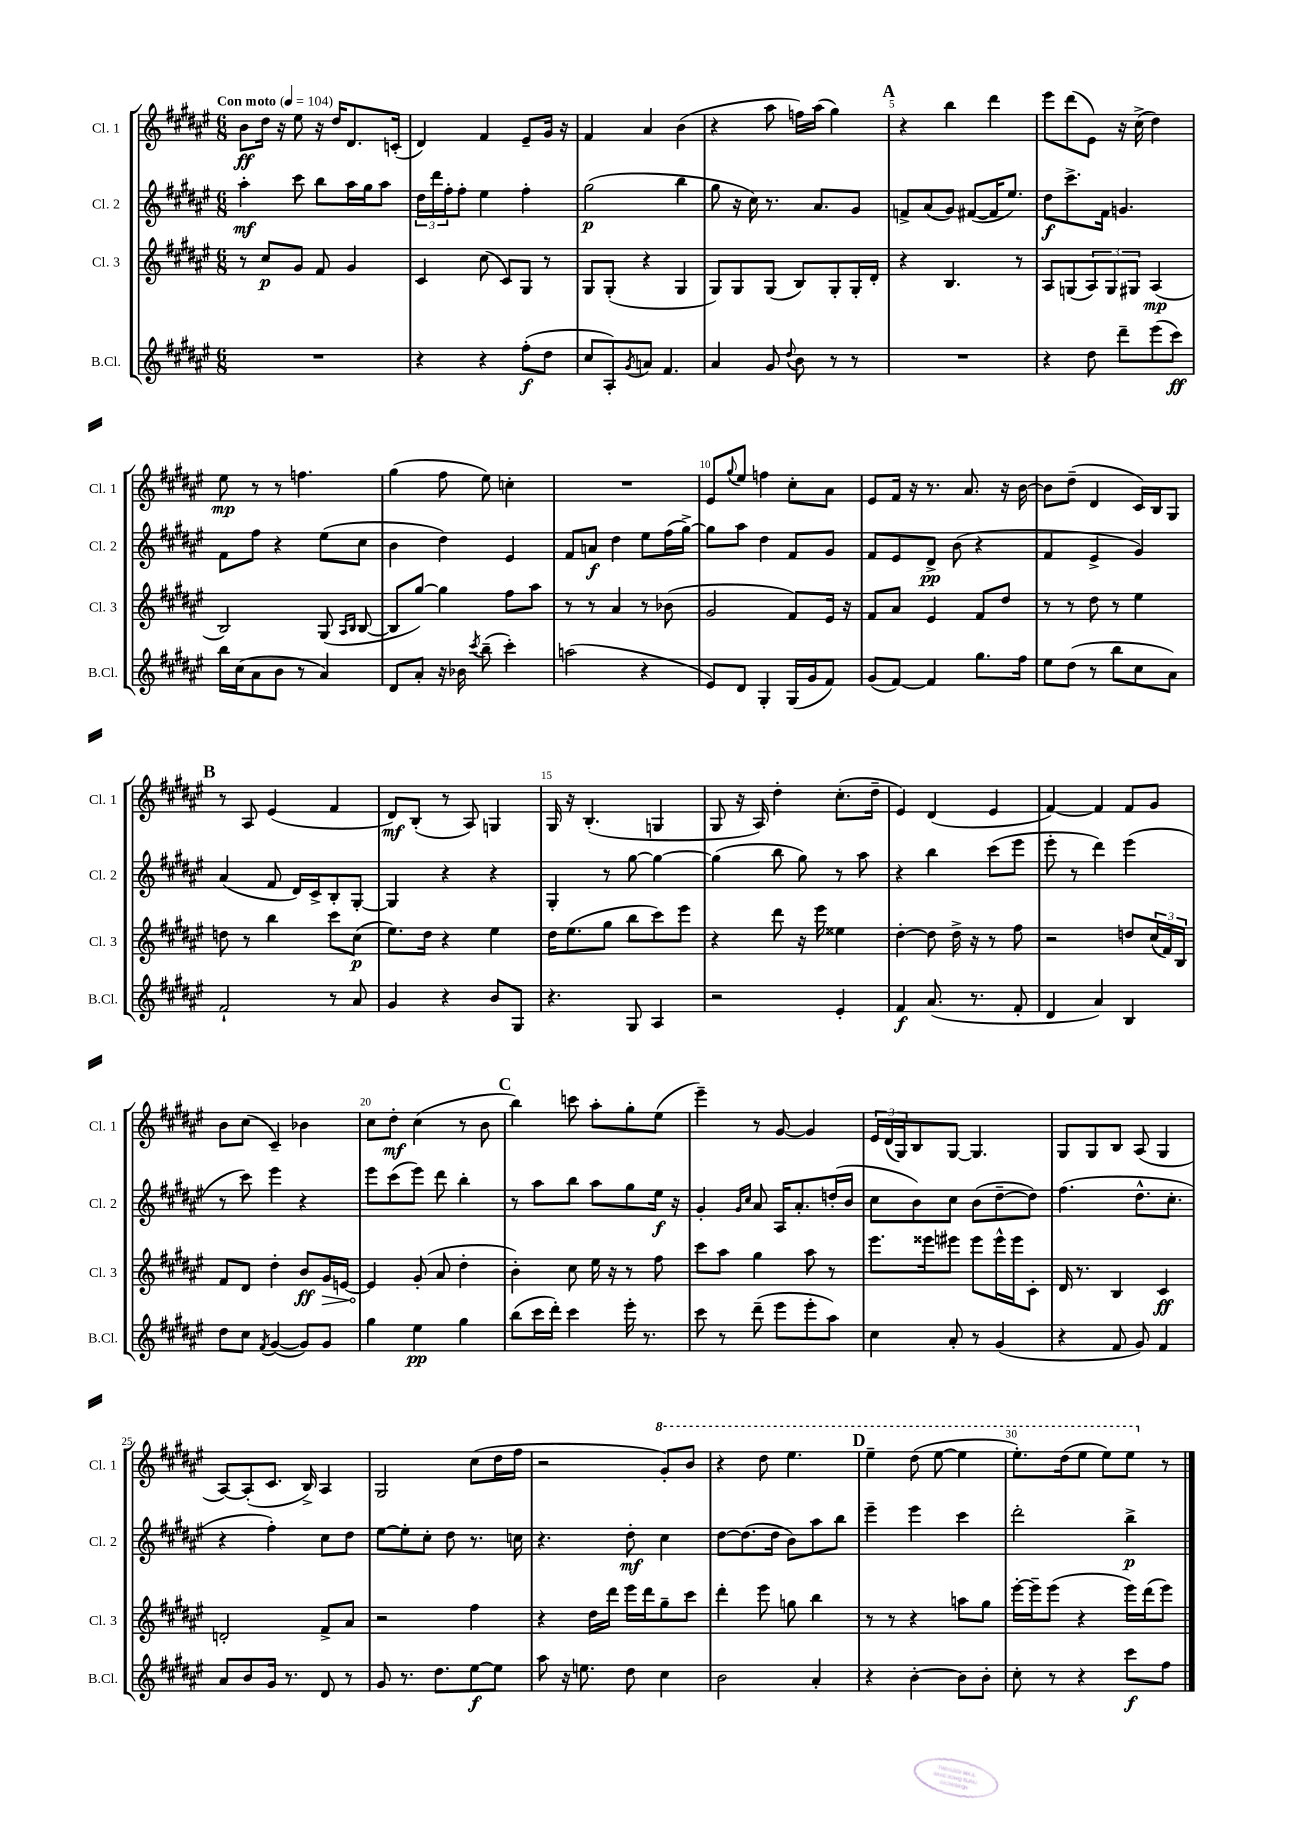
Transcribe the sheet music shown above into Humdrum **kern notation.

**kern	**dynam	**kern	**dynam	**kern	**dynam	**kern	**dynam
*part4	*part4	*part3	*part3	*part2	*part2	*part1	*part1
*staff4	*staff4	*staff3	*staff3	*staff2	*staff2	*staff1	*staff1
*I"B.Cl.	*	*I"Cl. 3	*	*I"Cl. 2	*	*I"Cl. 1	*
*I'B.Cl.	*	*I'Cl. 3	*	*I'Cl. 2	*	*I'Cl. 1	*
*clefG2	*	*clefG2	*	*clefG2	*	*clefG2	*
*k[f#c#g#d#a#e#]	*	*k[f#c#g#d#a#e#]	*	*k[f#c#g#d#a#e#]	*	*k[f#c#g#d#a#e#]	*
*M6/8	*	*M6/8	*	*M6/8	*	*M6/8	*
*MM104	*	*MM104	*	*MM104	*	*MM104	*
=1	=1	=1	=1	=1	=1	=1	=1
!	!	!	!	!	!	!LO:TX:a:B:t=Con moto	!
2.r	.	8r	.	4aa#'\	mf	8b\L	ff
.	.	8cc#/L	p	.	.	16dd#\Jk	.
.	.	.	.	.	.	16r	.
.	.	8g#/J	.	8ccc#\	.	8ee#\	.
.	.	8f#/	.	8bb\L	.	16r	.
.	.	.	.	.	.	16dd#/KL	.
.	.	4g#/	.	16aa#\L	.	8.d#/	.
.	.	.	.	16gg#\J	.	.	.
.	.	.	.	8aa#\J	.	.	.
.	.	.	.	.	.	(16cn'/Jk	.
=2	=2	=2	=2	=2	=2	=2	=2
4r	.	4c#/	.	24dd#\LL	.	4d#/)	.
.	.	.	.	24ddd#\	.	.	.
.	.	.	.	24ff#'\J	.	.	.
.	.	.	.	8ff#'\J	.	.	.
4r	.	(8cc#\	.	4ee#\	.	4f#/	.
.	.	8c#/L)	.	.	.	.	.
(8ff#'\L	f	8G#/J	.	4ff#'\	.	8e#~/L	.
8dd#\J	.	8r	.	.	.	16g#/Jk	.
.	.	.	.	.	.	16r	.
=3	=3	=3	=3	=3	=3	=3	=3
8cc#/L	.	8G#/L	.	(2gg#\	p	4f#/	.
8A#'/)	.	(8G#'/J	.	.	.	.	.
8qg#/	.	.	.	.	.	.	.
8an/J	.	4r	.	.	.	4a#/	.
4.f#/	.	.	.	.	.	.	.
.	.	4G#/	.	4bb\	.	(4b\	.
=4	=4	=4	=4	=4	=4	=4	=4
4a#/	.	8G#/L)	.	8gg#\	.	4r	.
.	.	8G#/	.	16r	.	.	.
.	.	.	.	16cc#\)	.	.	.
8g#/	.	(8G#/J	.	8.r	.	8aa#\	.
8qqdd#/	.	.	.	.	.	.	.
8b\	.	8B/L)	.	.	.	16ffn\LL)	.
.	.	.	.	8.a#/L	.	(16aa#\JJ	.
8r	.	8G#'/	.	.	.	4gg#\)	.
8r	.	16G#'/L	.	8g#/J	.	.	.
.	.	16d#'/JJ	.	.	.	.	.
!!LO:REH:place=s1:t=A
=5	=5	=5	=5	=5	=5	=5	=5
2.r	.	4r	.	8fn^/L	.	4r	.
.	.	.	.	(8a#/	.	.	.
.	.	4.B/	.	8g#/J)	.	4bb\	.
.	.	.	.	([8f#X/L	.	.	.
.	.	.	.	16f#/K]	.	4ddd#\	.
.	.	.	.	8.ee#/J)	.	.	.
.	.	8r	.	.	.	.	.
=6	=6	=6	=6	=6	=6	=6	=6
4r	.	8A#/L	.	8dd#\L	f	8eee#\L	.
.	.	(8Gn/	.	8.ccc#^\	.	(8ddd#\	.
8dd#\	.	12A#/)	.	.	.	8e#\J)	.
.	.	.	.	16f#\Jk	.	.	.
.	.	12G/	.	.	.	.	.
8ddd#~\L	.	.	.	4.gn/	.	16r	.
.	.	12G#X/J	.	.	.	.	.
.	.	.	.	.	.	(16cc#^\	.
(8eee#\	.	(4A#/	mp	.	.	4dd#\)	.
8ccc#\J)	ff	.	.	.	.	.	.
!!LO:LB:g=z
=7	=7	=7	=7	=7	=7	=7	=7
16bb\LL	.	2B/)	.	8f#\L	.	8ee#\	mp
(16cc#\J	.	.	.	.	.	.	.
8a#\	.	.	.	8ff#\J	.	8r	.
8b\J	.	.	.	4r	.	8r	.
8r	.	.	.	.	.	4.ffn\	.
4a#/)	.	(8G#/	.	(8ee#\L	.	.	.
.	.	16qqA#/LL	.	.	.	.	.
.	.	16qqB/JJ	.	.	.	.	.
.	.	[8B/	.	8cc#\J	.	.	.
=8	=8	=8	=8	=8	=8	=8	=8
8d#/L	.	8B/L]	.	4b\	.	(4gg#\	.
8a#'/J	.	[8gg#/J)	.	.	.	.	.
16r	.	4gg#\]	.	4dd#\)	.	8ff#\	.
16b-X\	.	.	.	.	.	.	.
8qccc#/	.	.	.	.	.	.	.
(8bb~\	.	.	.	.	.	8ee#\)	.
4ccc#'\)	.	8ff#\L	.	4e#/	.	4ccn'\	.
.	.	8aa#\J	.	.	.	.	.
=9	=9	=9	=9	=9	=9	=9	=9
(2aan\	.	8r	.	8f#/L	.	2.r	.
.	.	8r	.	8an/J	f	.	.
.	.	4a#/	.	4dd#\	.	.	.
4r	.	8r	.	8ee#\L	.	.	.
.	.	(8b-X\	.	(16ff#\L	.	.	.
.	.	.	.	[16gg#^\JJ)	.	.	.
=10	=10	=10	=10	=10	=10	=10	=10
8e#/L)	.	2g#/	.	8gg#\L]	.	8e#/L	.
.	.	.	.	.	.	8qqgg#/	.
8d#/J	.	.	.	8aa#\J	.	8ee#/J	.
4G#'/	.	.	.	4dd#\	.	4ffn\	.
(16G#/LL	.	8f#/L)	.	8f#/L	.	8cc#'\L	.
16g#/J	.	.	.	.	.	.	.
8f#/J)	.	16e#/Jk	.	8g#/J	.	8a#\J	.
.	.	16r	.	.	.	.	.
=11	=11	=11	=11	=11	=11	=11	=11
(8g#/L	.	8f#/L	.	8f#/L	.	8e#/L	.
[8f#/J)	.	8a#/J	.	8e#/	.	16f#/Jk	.
.	.	.	.	.	.	16r	.
4f#/]	.	4e#/	.	8d#^/J	pp	8.r	.
.	.	.	.	(8b\	.	.	.
.	.	.	.	.	.	8.a#/	.
8.gg#\L	.	8f#/L	.	4r	.	.	.
.	.	8dd#/J	.	.	.	16r	.
16ff#\Jk	.	.	.	.	.	[16b\	.
=12	=12	=12	=12	=12	=12	=12	=12
8ee#\L	.	8r	.	4f#/	.	8b\L]	.
(8dd#\J	.	8r	.	.	.	(8dd#~\J	.
8r	.	8dd#\	.	4e#^/	.	4d#/	.
8bb\L	.	8r	.	.	.	.	.
8cc#\	.	4ee#\	.	4g#/)	.	16c#/LL)	.
.	.	.	.	.	.	16B/J	.
8a#\J)	.	.	.	.	.	8G#/J	.
!!LO:LB:g=z
!!LO:REH:place=s1:t=B
=13	=13	=13	=13	=13	=13	=13	=13
2f#`/	.	8ddn\	.	(4a#/	.	8r	.
.	.	8r	.	.	.	8A#/	.
.	.	4bb\	.	8f#/	.	(4e#/	.
.	.	.	.	16d#/LL)	.	.	.
.	.	.	.	16c#^/J	.	.	.
8r	.	8ccc#\L	.	8B'/	.	4f#/	.
8a#/	.	(8cc#\J	p	[8G#'/J	.	.	.
=14	=14	=14	=14	=14	=14	=14	=14
4g#/	.	8.ee#\L)	.	4G#/]	.	8d#/L)	mf
.	.	.	.	.	.	(8B'/J	.
.	.	16dd#\Jk	.	.	.	.	.
4r	.	4r	.	4r	.	8r	.
.	.	.	.	.	.	8A#/)	.
8b/L	.	4ee#\	.	4r	.	4Gn/	.
8G#/J	.	.	.	.	.	.	.
=15	=15	=15	=15	=15	=15	=15	=15
4.r	.	16dd#\KL	.	4G#'/	.	16G#/	.
.	.	(8.ee#\	.	.	.	16r	.
.	.	.	.	.	.	(4.B'/	.
.	.	8gg#\J	.	8r	.	.	.
8G#/	.	8bb\L	.	[8gg#\	.	.	.
4A#/	.	8ccc#\)	.	4gg#\_	.	4Gn/	.
.	.	8eee#\J	.	.	.	.	.
=16	=16	=16	=16	=16	=16	=16	=16
2r	.	4r	.	(4gg#\]	.	8G#/	.
.	.	.	.	.	.	16r	.
.	.	.	.	.	.	16A#/)	.
.	.	8ddd#\	.	8bb\	.	4dd#'\	.
.	.	16r	.	8gg#\)	.	.	.
.	.	16eee#\	.	.	.	.	.
4e#'/	.	4ee##X\	.	8r	.	(8.cc#'\L	.
.	.	.	.	8aa#\	.	.	.
.	.	.	.	.	.	16dd#~\Jk	.
=17	=17	=17	=17	=17	=17	=17	=17
4f#/	f	[4dd#'\	.	4r	.	4e#/)	.
(8.a#/	.	8dd#\]	.	4bb\	.	(4d#/	.
.	.	16dd#^\	.	.	.	.	.
8.r	.	16r	.	.	.	.	.
.	.	8r	.	(8ccc#\L	.	4e#/	.
8f#'/	.	8ff#\	.	8eee#\J	.	.	.
=18	=18	=18	=18	=18	=18	=18	=18
4d#/	.	2r	.	8eee#'\	.	[4f#/)	.
.	.	.	.	8r	.	.	.
4a#/)	.	.	.	4ddd#\)	.	4f#/]	.
4B/	.	8ddn/L	.	(4eee#\	.	8f#/L	.
.	.	(24cc#/L	.	.	.	8g#/J	.
.	.	24f#/)	.	.	.	.	.
.	.	24B/JJ	.	.	.	.	.
!!LO:LB:g=z
=19	=19	=19	=19	=19	=19	=19	=19
8dd#\L	.	8f#/L	.	8r	.	8b\L	.
8cc#\J	.	8d#/J	.	8ccc#\)	.	(8cc#\J	.
8qf#/	.	.	.	.	.	.	.
([4g#/	.	4dd#'\	.	4eee#\	.	4c#~/)	.
8g#/L])	.	8b/L	ff	4r	.	4b-X\	.
!	!	!	!LO:HP:b	!	!	!	!
8g#/J	.	16g#/L	>	.	.	.	.
.	.	[16en/JJ	.	.	.	.	.
=20	=20	=20	=20	=20	=20	=20	=20
4gg#\	.	4e/]	.	8eee#\L	.	8cc#\L	.
.	.	.	.	(8ccc#\	.	8dd#'\J	mf
4ee#\	pp	(8g#'/	]	8eee#\J)	.	(4cc#\	.
.	.	8a#/	.	8ddd#\	.	.	.
4gg#\	.	4dd#'\	.	4bb'\	.	8r	.
.	.	.	.	.	.	8b\	.
!!LO:REH:place=s1:t=C
=21	=21	=21	=21	=21	=21	=21	=21
(8bb\L	.	4b'\)	.	8r	.	4bb\)	.
16ccc#\L	.	.	.	8aa#\L	.	.	.
16ddd#'\JJ)	.	.	.	.	.	.	.
4ccc#\	.	8cc#\	.	8bb\J	.	8cccn\	.
.	.	16ee#\	.	8aa#\L	.	8aa#'\L	.
.	.	16r	.	.	.	.	.
16eee#'\	.	8r	.	8gg#\	.	8gg#'\	.
8.r	.	.	.	.	.	.	.
.	.	8ff#\	.	16ee#\Jk	f	(8ee#\J	.
.	.	.	.	16r	.	.	.
=22	=22	=22	=22	=22	=22	=22	=22
8ccc#\	.	8ccc#\L	.	4g#'/	.	4eee#~\)	.
8r	.	8aa#\J	.	.	.	.	.
.	.	.	.	16qqg#/LL	.	.	.
.	.	.	.	16qqcc#/JJ	.	.	.
(8ddd#~\	.	4gg#\	.	8a#/	.	8r	.
8eee#\L	.	.	.	16A#/KL	.	[8g#/	.
.	.	.	.	8.a#'/	.	.	.
8eee#'\	.	8aa#\	.	.	.	4g#/]	.
8aa#\J)	.	8r	.	(16ddn'/L	.	.	.
.	.	.	.	16b/JJ	.	.	.
=23	=23	=23	=23	=23	=23	=23	=23
4cc#\	.	8.eee#\L	.	8cc#\L	.	24e#/LL	.
.	.	.	.	.	.	(24d#/	.
.	.	.	.	.	.	24G#/J)	.
.	.	.	.	8b\)	.	8B/	.
.	.	16eee##X\k	.	.	.	.	.
8a#'/	.	8eee#X\J	.	8cc#\J	.	[8G#/J	.
8r	.	8eee#\L	.	(8b\L	.	4.G#/]	.
(4g#/	.	16eee#^^\L	.	[8dd#~\	.	.	.
.	.	16eee#\J	.	.	.	.	.
.	.	8c#'\J	.	8dd#\J])	.	.	.
=24	=24	=24	=24	=24	=24	=24	=24
4r	.	16d#/	.	(4.ff#\	.	8G#/L	.
.	.	8.r	.	.	.	.	.
.	.	.	.	.	.	8G#/	.
8f#/	.	4B/	.	.	.	8B/J	.
8g#/)	.	.	.	8.dd#^^\L	.	(8A#/	.
4f#/	.	4c#/	ff	.	.	4G#/	.
.	.	.	.	8.cc#'\J	.	.	.
!!LO:LB:g=z
=25	=25	=25	=25	=25	=25	=25	=25
8a#/L	.	2dn'/	.	4r	.	[8A#/L)	.
8b/	.	.	.	.	.	(8A#'/]	.
16g#/Jk	.	.	.	4ff#'\)	.	8.c#/J	.
8.r	.	.	.	.	.	.	.
.	.	.	.	.	.	16B^/)	.
8d#/	.	8f#^/L	.	8cc#\L	.	4A#/	.
8r	.	8a#/J	.	8dd#\J	.	.	.
=26	=26	=26	=26	=26	=26	=26	=26
8g#/	.	2r	.	[8ee#\L	.	2G#/	.
8.r	.	.	.	8ee#'\]	.	.	.
.	.	.	.	8cc#'\J	.	.	.
8.dd#\L	.	.	.	.	.	.	.
.	.	.	.	8dd#\	.	.	.
[8ee#\	f	4ff#\	.	8.r	.	(8cc#\L	.
8ee#\J]	.	.	.	.	.	16dd#\L	.
.	.	.	.	16ccn\	.	16ff#\JJ	.
=27	=27	=27	=27	=27	=27	=27	=27
8aa#\	.	4r	.	4.r	.	2r	.
16r	.	.	.	.	.	.	.
8.een\	.	.	.	.	.	.	.
.	.	16dd#\LL	.	.	.	.	.
.	.	16ddd#\JJ	.	.	.	.	.
8dd#\	.	16eee#\LL	.	8dd#'\	mf	.	.
.	.	16ddd#\J	.	.	.	.	.
*	*	*	*	*	*	*8va	*
4cc#\	.	8gg#~\	.	4cc#\	.	8gg#'/L)	.
.	.	8ccc#\J	.	.	.	8bb/J	.
=28	=28	=28	=28	=28	=28	=28	=28
2b\	.	4ddd#'\	.	[8dd#\L	.	4r	.
.	.	.	.	(8.dd#\]	.	.	.
.	.	8eee#\	.	.	.	8ddd#\	.
.	.	.	.	16dd#\Jk	.	.	.
.	.	8ggn\	.	8b\L)	.	4.eee#\	.
4a#'/	.	4bb\	.	8aa#\	.	.	.
.	.	.	.	8bb\J	.	.	.
!!LO:REH:place=s1:t=D
=29	=29	=29	=29	=29	=29	=29	=29
4r	.	8r	.	4eee#~\	.	4eee#~\	.
.	.	8r	.	.	.	.	.
[4b'\	.	4r	.	4eee#\	.	(8ddd#\	.
.	.	.	.	.	.	[8eee#\	.
8b\L]	.	8aan\L	.	4ccc#\	.	4eee#\]	.
8b'\J	.	8gg#\J	.	.	.	.	.
=30	=30	=30	=30	=30	=30	=30	=30
8cc#'\	.	[16eee#'\LL	.	2ddd#'\	.	8.eee#'\L)	.
.	.	16eee#~\J]	.	.	.	.	.
8r	.	(8eee#\J	.	.	.	.	.
.	.	.	.	.	.	(16ddd#\k	.
4r	.	4r	.	.	.	8eee#\J	.
.	.	.	.	.	.	8eee#\L)	.
8ccc#\L	f	16eee#\LL)	.	4bb^\	p	8eee#\J	.
.	.	(16ddd#\J	.	.	.	.	.
*	*	*	*	*	*	*X8va	*
8ff#\J	.	8eee#\J)	.	.	.	8r	.
==	==	==	==	==	==	==	==
*-	*-	*-	*-	*-	*-	*-	*-
